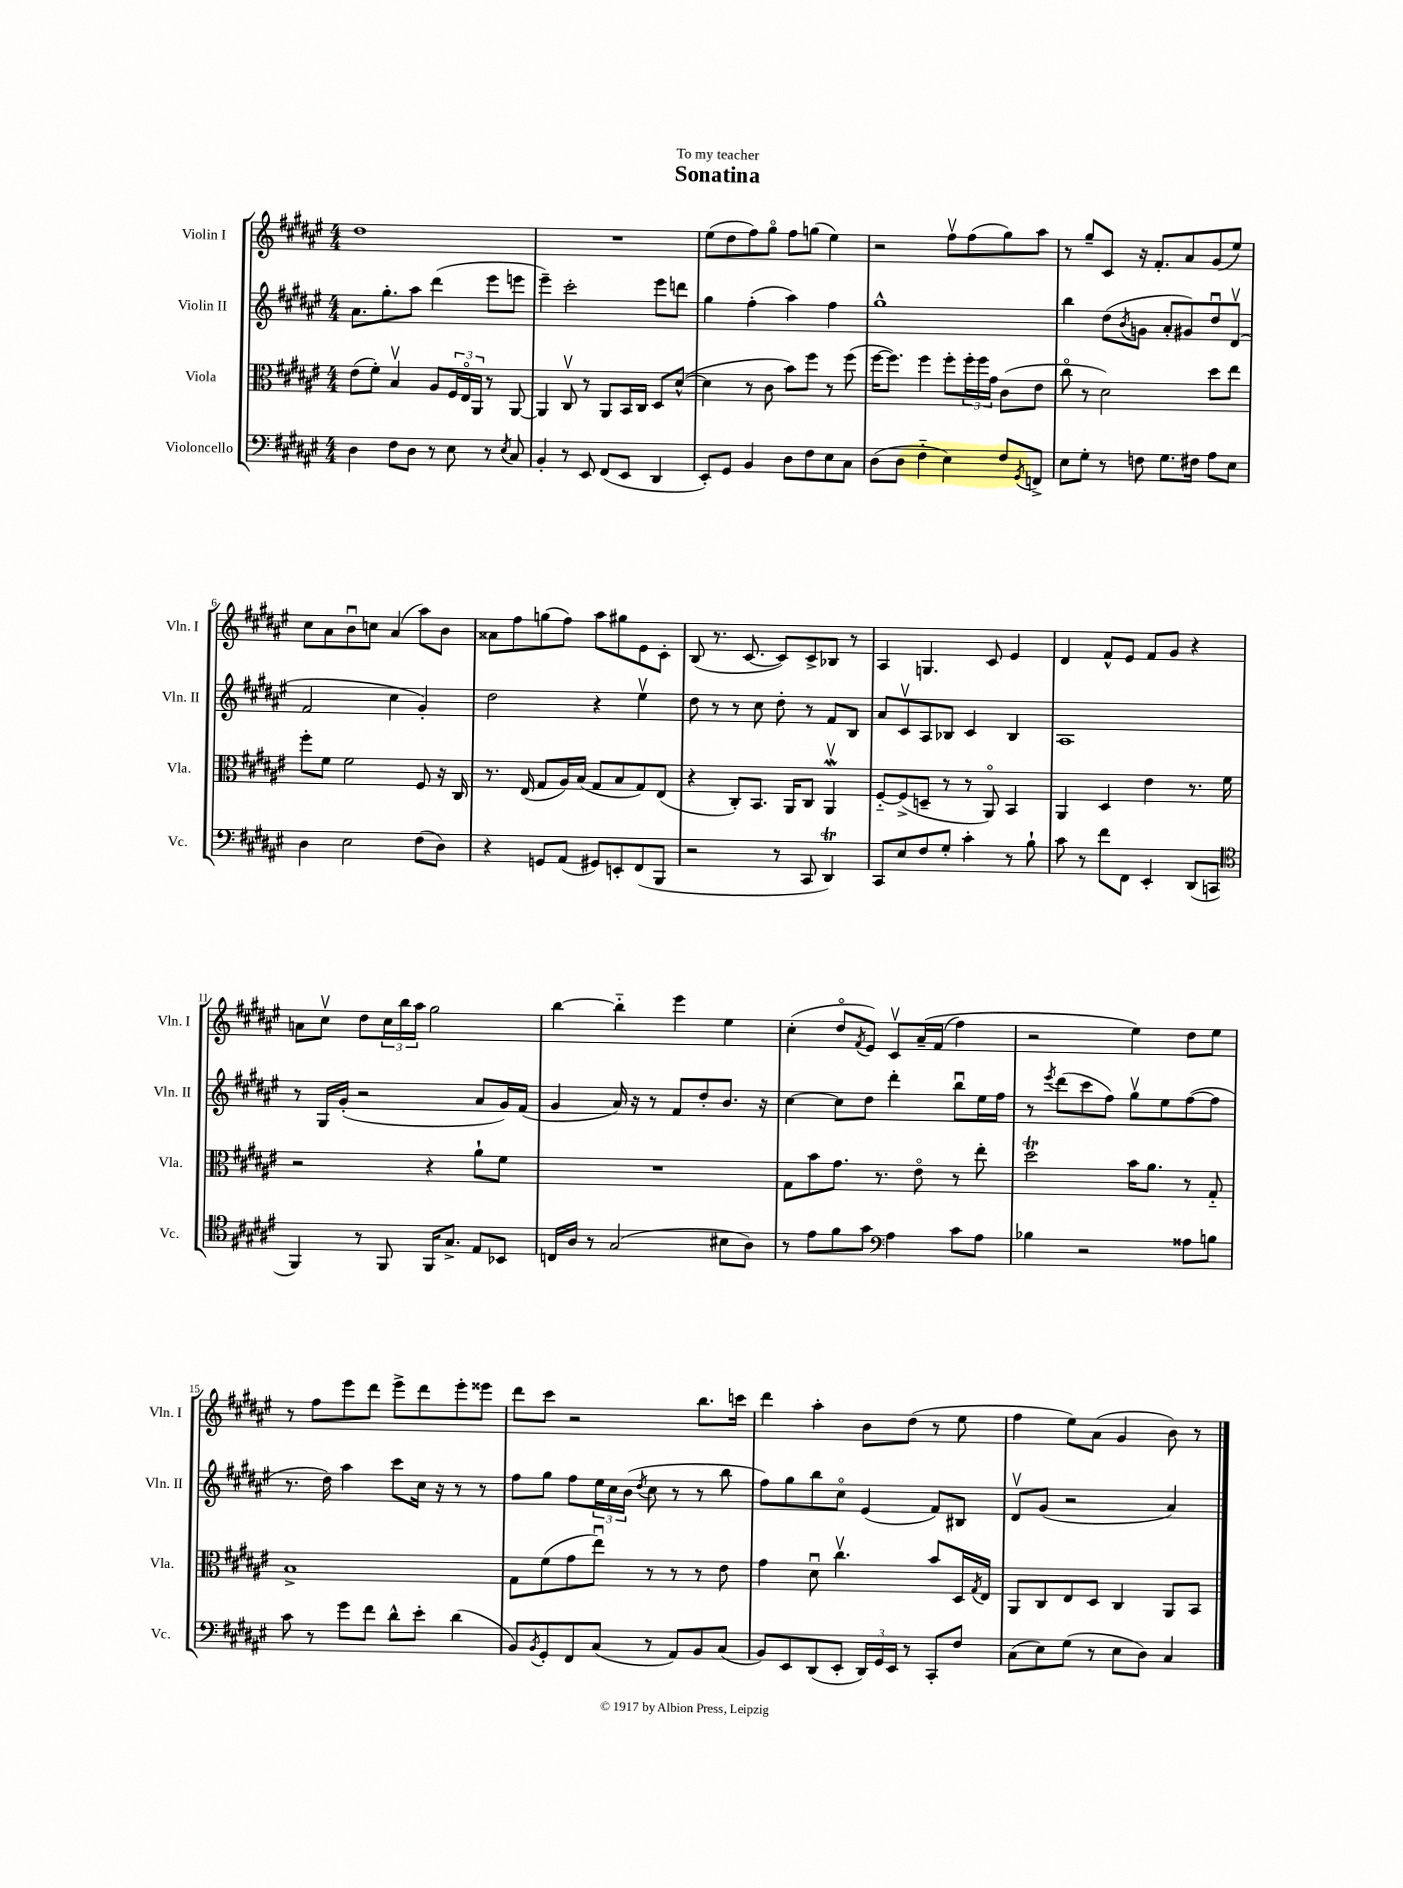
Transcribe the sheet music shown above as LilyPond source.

\header { title = "Sonatina" dedication = "To my teacher" }
<<
\new StaffGroup <<
\new Staff = "s0" \with { instrumentName = "Violin I" shortInstrumentName = "Vln. I" } {
    \clef treble \key fis \major \numericTimeSignature \time 4/4
    dis''1 |
    R1 |
    eis''8( dis''8 fis''8) gis''8\flageolet fis''8 g''8( eis''4) |
    r2 fis''8\upbow fis''8( gis''8) ais''8 |
    r8 gis''8-- cis'8 r16 fis'8.-. ais'8 gis'8( eis''8) |
    cis''8 ais'8 b'8\downbow c''8 ais'4( ais''8) b'8 |
    aisis'8 fis''8 g''8( fis''8) ais''8 gis''8 eis'8 cis'8-. |
    b8( r8. cis'8.~ cis'8) cis'8-> bes8 r8 |
    ais4 g4. cis'8 eis'4 |
    dis'4 fis'8-^ eis'8 fis'8 gis'8 r4 |
    a'8 cis''8\upbow dis''8 \tuplet 3/2 { cis''16 b''16 ais''16 } gis''2 |
    b''4~ b''4-_ eis'''4 eis''4 |
    cis''4-.( dis''8\flageolet \acciaccatura { fis'8 } eis'8) cis'8\upbow ais'16--\( fis'16( fis''4) |
    r2 eis''4\) dis''8 eis''8 |
    r8 fis''8 eis'''8 dis'''8 eis'''8-> dis'''8 eis'''8-. eisis'''8 |
    dis'''8 cis'''8 r2 b''8. c'''16 |
    dis'''4 ais''4-. b'8 dis''8( r8 eis''8 |
    fis''4 eis''8) ais'8( gis'4 b'8) r8 \bar "|." |
}
\new Staff = "s1" \with { instrumentName = "Violin II" shortInstrumentName = "Vln. II" } {
    \clef treble \key fis \major \numericTimeSignature \time 4/4
    ais'8. gis''8.-. ais''8 dis'''4( eis'''8 e'''8 |
    eis'''4--) cis'''2-. eis'''8 d'''8 |
    gis''4 fis''4-.( ais''4) fis''4 |
    gis''1-^ |
    b''4 dis''8( \acciaccatura { b'8 } g'8 ais'8-. gis'8) dis''8\downbow dis'8\upbow( |
    fis'2 cis''4 gis'4-.) |
    dis''2 r4 eis''4\upbow |
    dis''8 r8 r8 cis''8 dis''8-. r8 fis'8 b8 |
    ais'8 cis'8\upbow ais8 bes8 cis'4 bes4 |
    ais1 |
    r8 gis16 gis'16-.( r2 ais'8 gis'16) fis'16( |
    gis'4 ais'16) r16 r8 fis'8 dis''8-. b'8. r16 |
    cis''4~ cis''8 dis''8 dis'''4-. b''8\downbow eis''16 fis''16 |
    r8 \acciaccatura { eis'''8 } dis'''8( cis'''8 fis''8) gis''8\upbow eis''8 fis''8~( fis''8 |
    r8. dis''16) ais''4 cis'''8 cis''16 r16 r8 r8 |
    fis''8 gis''8 fis''8 \tuplet 3/2 { eis''16 cis''16 b'16( } \acciaccatura { dis''8 } cis''8 r8 r8 b''8 |
    fis''8) gis''8 b''8 cis''8\flageolet eis'4( fis'8) bis8 |
    dis'8\upbow gis'8( r2 ais'4) \bar "|." |
}
\new Staff = "s2" \with { instrumentName = "Viola" shortInstrumentName = "Vla." } {
    \clef alto \key fis \major \numericTimeSignature \time 4/4
    eis'8( fis'8-.) b4\upbow ais8 \tuplet 3/2 { fis16 eis16\flageolet ais,16 } r8 ais,8~ |
    ais,4 cis8\upbow r8 ais,8 b,16 cis16 dis8 dis'8~-^( |
    dis'4 r8 cis'8 b'8) fis''8 r8 fis''8( |
    fis''16~ fis''8.) fis''4 fis''8-. \tuplet 3/2 { fis''16-. fis''16 gis'16 } cis'8( eis'8 |
    cis''8\flageolet r8 dis'2) dis''8 eis''8 |
    fis''8-. fis'8 fis'2 fis8 r16 cis16 |
    r8. eis16( gis8 ais16) b16( gis8 b8 gis8) eis8( |
    r4 cis8-.) b,8. ais,16 cis8 ais,4\upbow\mordent |
    fis8~-_ fis8->( d8-- r8 r8 ais,8\flageolet) b,4 |
    ais,4 dis4 eis'4 r8. fis'16 |
    r2 r4 ais'8-! fis'8 |
    R1 |
    gis8 b'8 gis'8. r8. eis'8\flageolet r8 eis''8-. |
    dis''2\trill b'16 ais'8. r8 gis8-_ |
    b1-> |
    gis8 fis'8( gis'8 eis''8\downbow) r8 r8 r8 eis'8 |
    gis'4 dis'8\downbow cis''4.\upbow b'8 dis16 \acciaccatura { gis8 } eis16 |
    ais,8 cis8 eis8 dis8 cis4 ais,8 b,8 \bar "|." |
}
\new Staff = "s3" \with { instrumentName = "Violoncello" shortInstrumentName = "Vc." } {
    \clef bass \key fis \major \numericTimeSignature \time 4/4
    dis4 fis8 dis8 r8 eis8 r8 \acciaccatura { eis8 } cis8 |
    b,4-. r8 eis,8 fis,8( eis,8 dis,4 |
    eis,8-.) gis,8 b,4 dis8 fis8 eis8 cis8 |
    dis8( dis8 fis4-_ eis4) fis8 \acciaccatura { gis,8 } f,8-> |
    eis8 gis8-. r8 f8 gis8. fis16 ais8 eis8 |
    dis4 eis2 fis8( dis8) |
    r4 g,8 ais,8( gis,8) e,8-. fis,8( b,,8 |
    r2 r8 cis,8 dis,4\trill) |
    cis,8 eis8 fis8 gis8-. cis'4-. r8 b8-! |
    cis'8 r8 fis'8 fis,8 eis,4-. dis,8( c,8 |
    \clef tenor fis,4) r8 fis,8 fis,16 gis8.-> eis8 bes,8 |
    c16 ais16 r8 gis2( bis8 ais8) |
    r8 eis'8 fis'8 gis'8 \clef bass ais4 cis'8 ais8 |
    bes4 r2 aisis8 b8 |
    cis'8 r8 gis'8 fis'8 dis'8-^ eis'8-. dis'4( |
    b,8) \acciaccatura { b,8 } gis,8-. fis,8 cis8( r8 ais,8) b,8 cis8( |
    b,8) eis,8 dis,8( eis,8-. \tuplet 3/2 { dis,16) gis,16 eis,16 } r8 cis,8-. fis8 |
    cis8( eis8) gis8( r8 eis8 dis8) cis4 \bar "|." |
}
>>
>>
